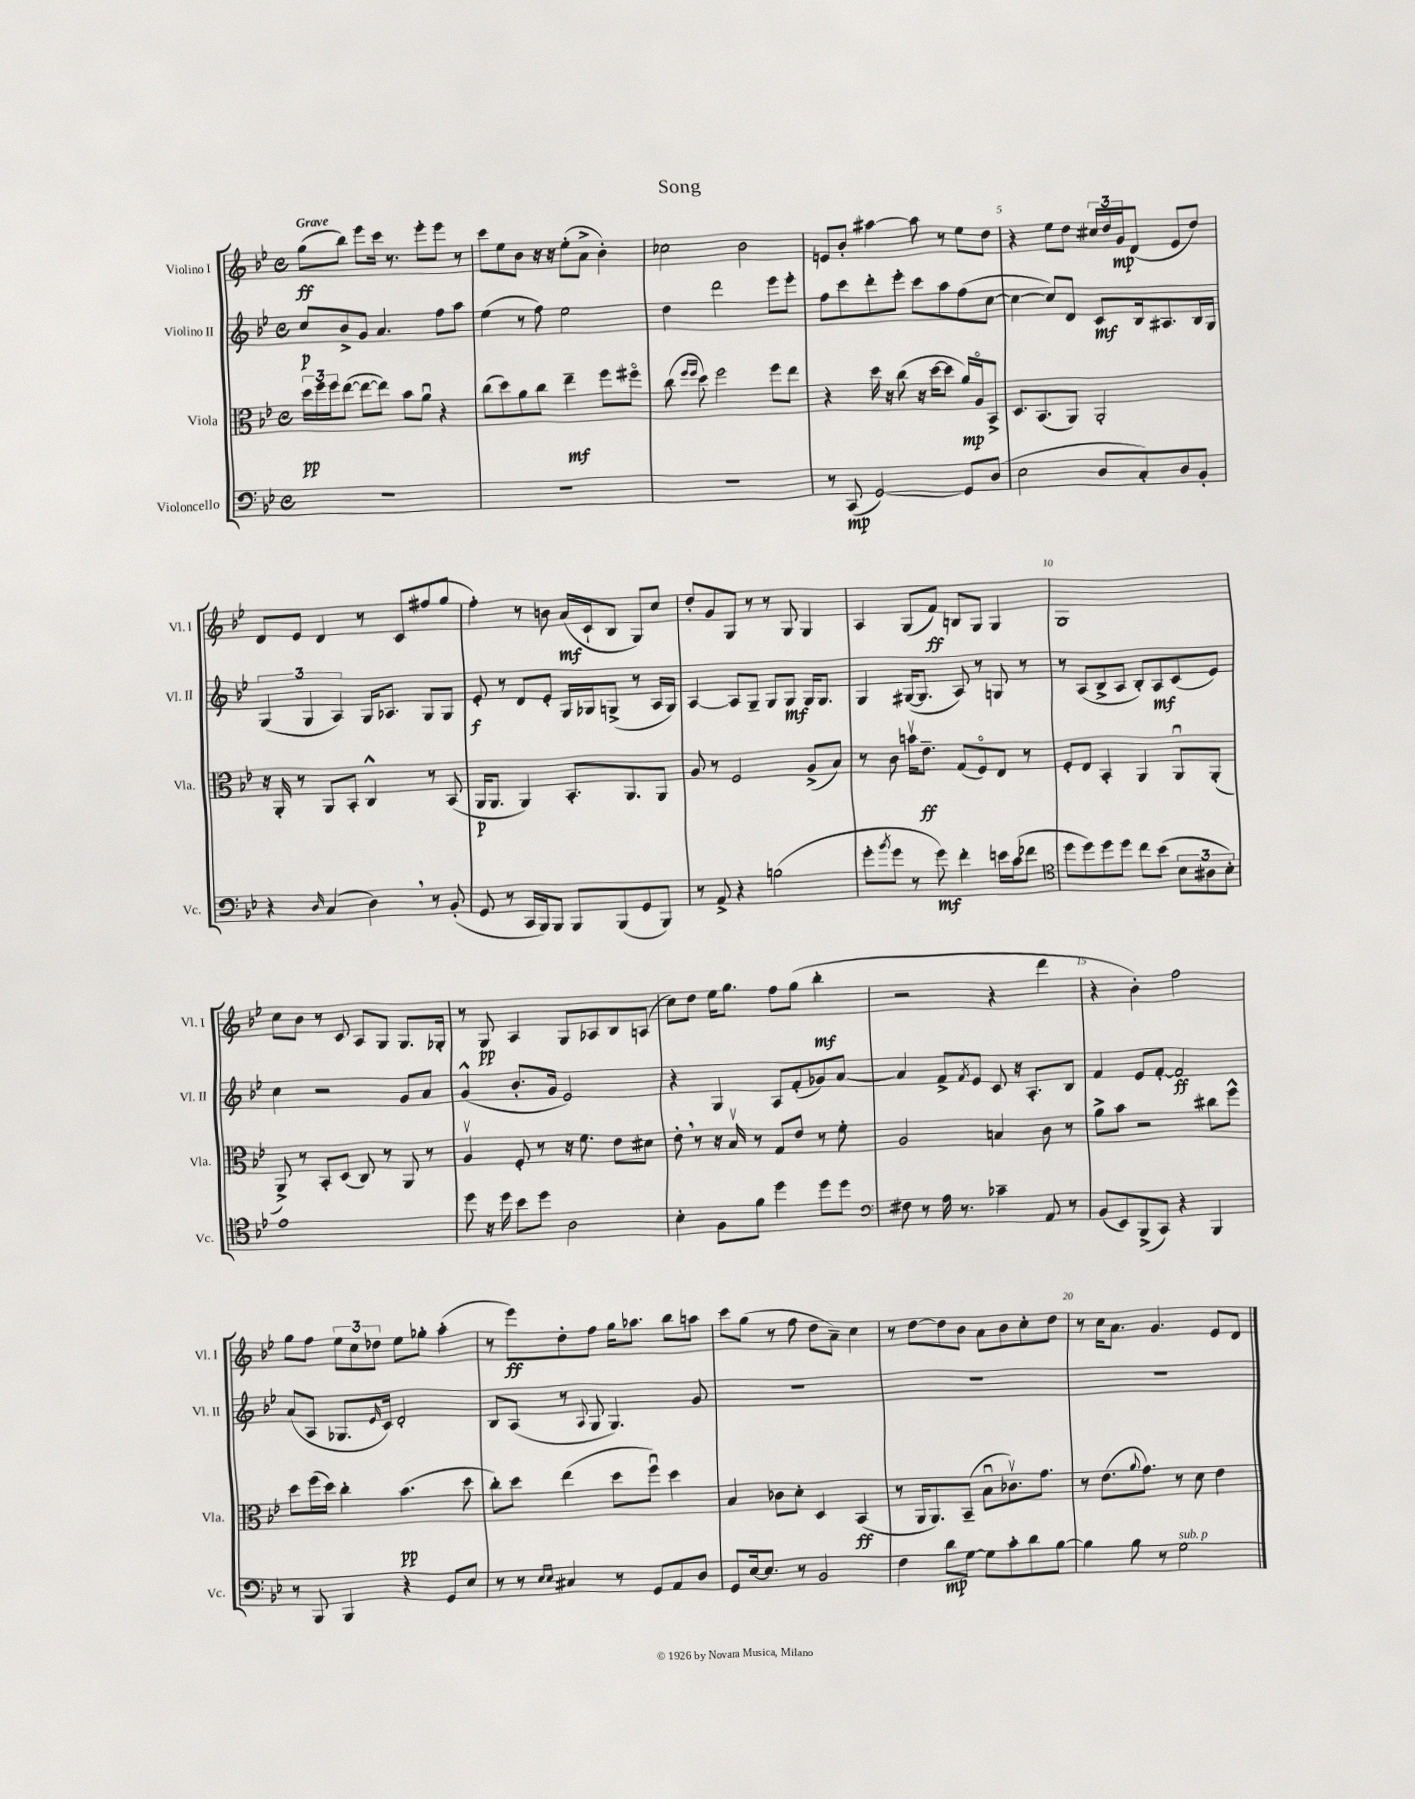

**kern	**kern	**kern	**kern
*staff4	*staff3	*staff2	*staff1
*clefF4	*clefC3	*clefG2	*clefG2
*k[b-e-]	*k[b-e-]	*k[b-e-]	*k[b-e-]
*M4/4	*M4/4	*M4/4	*M4/4
*met(c)	*met(c)	*met(c)	*met(c)
1r	24dd\LL	8cc/L	(8gg\L
.	24ff\	.	.
.	24ff\J	.	.
.	([8ee-\J	8b-^/	8bb-\J)
.	8ee-\_L	8g/J	8eee-\L
.	8ee-\]J)	4.a/	16ccc\Jk
.	.	.	8.r
.	8b-\L	.	.
.	8au\J	.	8eee-'\L
.	4r	8ff\L	8eee-\J
.	.	8aa\J	8r
=	=	=	=
1r	(8cc\L	(4ee-\	8ccc\L
.	8dd\)	.	8ee-\
.	8a\	8r	8b-\J
.	8cc\J	8ff\)	16r
.	.	.	16r
.	4ee-~\	2ee-\	(8ee-'\L
.	.	.	8a^\J
.	8ff\L	.	4b-'\)
.	8ff#o\J	.	.
=	=	=	=
1r	(8cc\	4dd\	2cc-\
.	16qqff/LL	.	.
.	16qqff/JJ	.	.
.	8dd\)	.	.
.	2ff\	2ddd\	.
.	.	.	2b-\
.	8ff\L	8eee-\L	.
.	8ee-\J	8eee-'\J	.
=	=	=	=
8r	4r	8ff\L	8e/L
(8CC/	.	8ccc\	8b-'/J
[2GG/)	16dd\	8ddd'\	[4aa#\
.	16r	.	.
.	(8cc\	8eee-'\J	.
.	16r	8ccc\L	8aa#\]
.	[16dd\LK	.	.
.	8dd\]J	8aa\	8r
8GG/]L	16a/LL)	(8ff\	8ee-\L
.	16Ao/J	.	.
(8D/J	8BB-^/J	[8cc\J	8dd\J
=	=	=	=
2E-\	8.D/L	4cc\_	4r
.	(8.BB-/	.	.
.	.	8cc/]L)	8ee-\L
.	8AA/J)	8d/J	8dd\J
8D/L	2AA'/	8c/L	24cc#/LL
.	.	.	24dd/
.	.	.	24g/J
8C'/)	.	16B-/k	(8d/J
.	.	8.A#/	.
8D/	.	.	8e-/L
8BB-'/J	.	16B-/L	8dd/J)
.	.	16G/JJ	.
=	=	=	=
4r	16r	(6G/	8d/L
.	16AA'/	.	.
.	8r	.	8e-/J
.	.	6G/	.
16qqD/	.	.	.
(4C/	8AA/L	.	4d/
.	.	6A/)	.
.	8BB-'/J	.	.
4D\)	4C^^/	16G/LK	8r
.	.	8.A-/J	.
.	.	.	8c/L
8r	8r	8G/L	(8ff#/
(8BB-'/	(8BB-/	8G/J	8gg/J
=	=	=	=
8GG/	16AA/LK	8e-'/	4ff'\)
.	8.AA/J	.	.
8r	.	8r	.
16CC/LL	4AA/)	8d/L	8r
16BBB-/J)	.	.	.
8BBB-/J	.	8e-'/J	8b\
8BBB-/L	8.BB-'/L	16G/LL	(16a/LL
.	.	16G-/J	16c`/J
(8BBB-/	.	(8G^/J	8B-/J
.	8.AA/	.	.
8GG/	.	8r	8G/L)
8BBB-/J)	8AA/J	16A/LL	8cc/J
.	.	16G/JJ)	.
=	=	=	=
8r	8A/	[4A/	8dd'/L
8AA^/	8r	.	8g/
4r	2F/	8A/]L	8G/J
.	.	8G~/J	8r
(2B\	.	8G/L	8r
.	.	8G/J	8G/
.	(8A^/L	16G/LK	4G/
.	.	8.G/J	.
.	8B-/J)	.	.
=	=	=	=
8g'\L	8r	4G/	4A/
8qb-/	.	.	.
8g\J	8c\	.	.
8r	16bv\LK	([16G#/LK	(8G/L
.	8.e-~\J	8.G#/]J	.
8g\)	.	.	8f/J)
4f'\	(8G/L	8A/)	8B/L
.	8Fo/)	8r	8G/J
16e\LL	8E-/J	8G/	4G/
(16c\J	.	.	.
8f-\J	8r	8r	.
=	=	=	=
*clefC4	*	*	*
8dd\L	8F'/L	8r	1G
8dd\)	8E-/J	(8A/L	.
8dd\	4BB-'/	8B-^/	.
8dd\J	.	8A/J	.
8cc\L	4AA/	8B-'/L)	.
(8b-\J	.	8A/	.
12B-\L	8AAu/L	(8c/	.
12A#\	.	.	.
.	(8AA'/J	8e-/J)	.
12B-'\J)	.	.	.
=	=	=	=
1e-	8AA^/)	4cc\	8cc\L
.	8r	.	8b-\J
.	8BB-'/L	2r	8r
.	(8D/J	.	8c/
.	8C/)	.	8A/L
.	8r	.	8G/J
.	8AA/	8g/L	8.G/L
.	8r	8a/J	.
.	.	.	16G-'/Jk
=	=	=	=
8dd\	4Av/	(4g^^/	8r
16r	.	.	8G/
16dd\	.	.	.
8b-\L	8F'/	8.b-'/L	4A/
8dd\J	8r	.	.
.	.	16g/Jk	.
2A\	16r	2e-/)	8G/L
.	8.f\	.	.
.	.	.	8A-/
.	8e-\L	.	8B-/
.	8d#\J	.	(8A/J
=	=	=	=
4B-'\	8e-'\	4r	8cc\L)
.	8r	.	8dd\J
8F\L	16r	4G/	16ee-\LK
.	16B-v/	.	8.gg\J
8f\J	8r	.	.
4dd\	8G/L	8A/L	8ff\L
.	8e-/J	(8f'/	(8gg\J
8dd\L	8r	8g-/)	4bb-'\
8dd\J	8f'\	[8a/J	.
=	=	=	=
*clefF4	*	*	*
8F#\	2A/	4a/]	2r
8r	.	.	.
16A\	.	8f^/L	.
8.r	.	.	.
.	.	8qf/	.
.	.	8e-/J	.
4c-~\	4B/	8c/	4r
.	.	16r	.
.	.	8.A'/L	.
8AA/	8c\	.	4ddd\
8r	8r	8B-/J	.
=	=	=	=
(8BB-/L	8a^\L	4f/	4r
8EE-/)	8b-\J	.	.
(8BBB-^/	2r	8e-/L	4b-'\)
8CC/J)	.	[8f'/J	.
4r	.	2f/]	2ff\
4BBB-/	8cc#\L	.	.
.	8ff^^\J	.	.
=	=	=	=
8r	8dd\L	(8a/L	8gg\L
8BBB-/	(16ff\L	8A/J	8ff\J
.	16dd\JJ)	.	.
4BBB-/	4cc'\	8.G-/L	12ee-\L
.	.	.	12cc\
.	.	.	12dd-\J
.	.	16qqe-/	.
.	.	16c/Jk)	.
4r	(4.b-\	2d'/	8ee-\L
.	.	.	8gg-'\J
8GG/L	.	.	(4aa'\
8E-/J	8dd\	.	.
=	=	=	=
8r	8cc'\L)	8B-/L	8r
8r	8dd\J	(8A/J	8eee-\L)
16qqE-/LL	.	.	.
16qqE-/JJ	.	.	.
4C#/	(4ee-\	8r	8dd'\
.	.	8qqA/	.
.	.	8G/	8ff\J
8r	8dd\L	4.G/)	16gg\LK
.	.	.	8.aa-\J
8GG/L	8ffu\J)	.	.
8AA/	4dd\	.	8bb-\L
8D/J	.	8g/	8aa\J
=	=	=	=
8GG/L	4B-/	1r	8ccc\L
[16E-/k	.	.	(8gg\J
8.E-/]J	.	.	.
.	8c-\L	.	8r
8r	8d'\J	.	8ff\
2BB-/	4D/	.	8dd\L
.	.	.	8a~\J)
.	(4BB-/	.	4cc\
=	=	=	=
4F\	8r	1r	8r
.	16AA/LK	.	[8dd\L
.	8.AA/)	.	.
8d\L	.	.	8dd\]
[8G\J	(8BB-~/J	.	8b-\J
8G\]L	8B-u\L	.	8a\L
8c'\	8.c-v\)	.	8b-\
8d\	.	.	8cc'\
.	8.g\J	.	.
[8B-\J	.	.	8dd\J
=	=	=	=
4B-\]	8r	1r	8r
.	(8.e-\L	.	16cc\LK
.	.	.	8.a\J
8B-\	.	.	.
.	8qqa/	.	.
.	8.g\J)	.	.
8r	.	.	4.g/
2G\	8r	.	.
.	8d\	.	.
.	4e-\	.	8e-/L
.	.	.	8d/J
==	==	==	==
*-	*-	*-	*-
